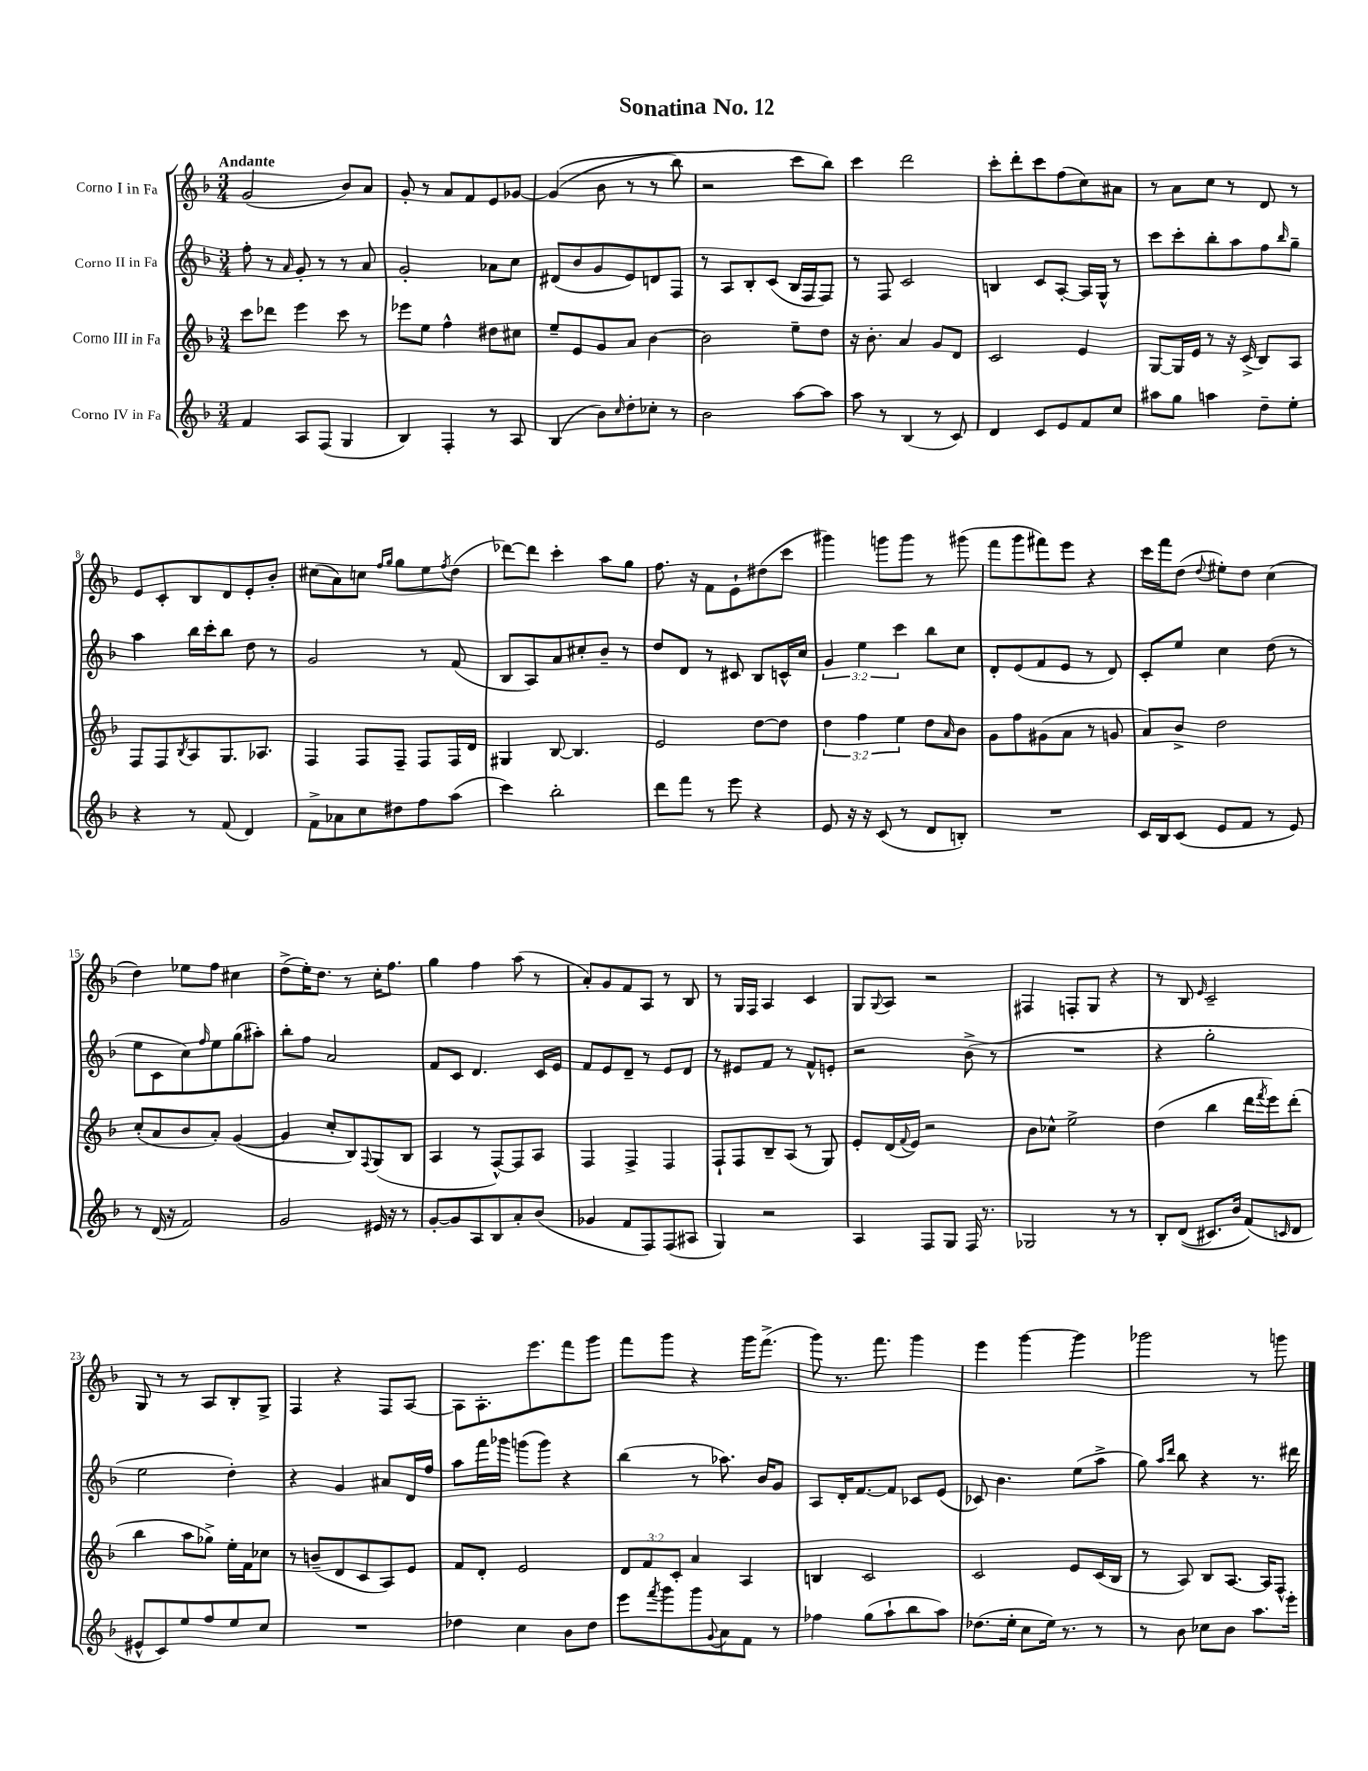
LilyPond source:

\header { title = "Sonatina No. 12" }
<<
\new StaffGroup <<
\new Staff = "s0" \with { instrumentName = "Corno I in Fa" } {
    \clef treble \key f \major \numericTimeSignature \time 3/4 \tempo "Andante"
    g'2( bes'8) a'8 |
    g'8-. r8 a'8 f'8 e'8 ges'8~ |
    ges'4(\( bes'8 r8 r8 bes''8) |
    r2 c'''8 bes''8\) |
    c'''4 d'''2 |
    c'''8-. d'''8-. c'''8 f''8( c''8) ais'8 |
    r8 a'8 c''8 r8 d'8 r8 |
    e'8 c'8-. bes8 d'8 e'8-. bes'8-. |
    cis''8( a'8) c''8 \grace { f''16 g''16 } g''8 e''8 \acciaccatura { f''8 } d''8( |
    des'''8~) des'''8 c'''4-. a''8 g''8 |
    f''8. r16 f'8 e'8-! dis''8( c'''8 |
    gis'''4) g'''8 g'''8 r8 gis'''8( |
    f'''8 g'''8 fis'''8) e'''8 r4 |
    c'''16 f'''16 d''8( \appoggiatura { d''8 } eis''8-.) d''8 c''4( |
    d''4) ees''8 f''8 cis''4 |
    d''8->( e''16-.) d''8. r8 c''16-. f''8. |
    g''4 f''4 a''8( r8 |
    a'8-.) g'8 f'8 a8 r8 bes8 |
    r8 g16 f16 a4 c'4 |
    g8 \appoggiatura { g8 } a8 r2 |
    fis4 f8-. g8 r4 |
    r8 bes8 \grace { e'16 } c'2-- |
    g8 r8 r8 a8 bes8-. g8-> |
    f4 r4 f8 a8~ |
    a8 a8.-. e'''8. f'''8 g'''8 |
    f'''8 g'''8 r4 g'''16 f'''8.->( |
    g'''8) r8. f'''8. g'''4 |
    e'''4 g'''4~ g'''4 |
    ges'''2 r8 g'''8 \bar "|." |
}
\new Staff = "s1" \with { instrumentName = "Corno II in Fa" } {
    \clef treble \key f \major \numericTimeSignature \time 3/4 \override Staff.TupletNumber.text = #tuplet-number::calc-fraction-text
    f''8-. r8 \grace { a'16 } g'8-. r8 r8 a'8 |
    g'2-. aes'8 c''8 |
    dis'8( bes'8 g'8 e'8) d'8 f8 |
    r8 a8 bes8-. c'8( bes16 f16 f8) |
    r8 f8 c'2 |
    b4 c'8 a8~-. a16 g16-^ r8 |
    c'''8 c'''8-. bes''8-. a''8 f''8 \grace { bes''16 } g''8-- |
    a''4 bes''16 c'''16-. bes''8 d''8 r8 |
    g'2 r8 f'8( |
    bes8 a8) a'8 cis''8-. bes'8-- r8 |
    d''8 d'8 r8 cis'8 bes8 c'16-^ c''16 |
    \tuplet 3/2 { g'4 e''4 c'''4 } bes''8 c''8 |
    d'8-. e'8( f'8 e'8 r8 d'8) |
    c'8-. e''8 c''4 d''8( r8 |
    e''8 c'8 c''8) \grace { f''16 } e''8 g''8( ais''8-.) |
    bes''8-. f''8 a'2 |
    f'8 c'8 d'4. c'16 e'16 |
    f'8 e'8 d'8-- r8 e'8 d'8 |
    r8 eis'8 f'8 r8 f'8-^ e'8-. |
    r2 bes'8->( r8 |
    R2. |
    r4 g''2-. |
    e''2 d''4-.) |
    r4 g'4 ais'8 d'16 f''16 |
    a''8 f'''16 ges'''16 g'''8( g'''8) r4 |
    bes''4( r8 aes''8.) bes'16 g'8 |
    a8 d'16-. f'8.~ f'8 ces'8 e'8( |
    ces'8) bes'4. e''8( a''8-> |
    g''8) \grace { a''16 d'''16 } bes''8 r4 r8. dis'''16 \bar "|." |
}
\new Staff = "s2" \with { instrumentName = "Corno III in Fa" } {
    \clef treble \key f \major \numericTimeSignature \time 3/4 \override Staff.TupletNumber.text = #tuplet-number::calc-fraction-text
    c'''8 des'''8 e'''4 c'''8 r8 |
    ees'''8 e''8 f''4-^ dis''8 cis''8 |
    e''8-- e'8 g'8 a'8 bes'4~ |
    bes'2 e''8-- d''8 |
    r16 bes'8.-. a'4 g'8 d'8 |
    c'2 e'4 |
    g8~ g16 e'16 r8 r16 c'16->( bes8) a8 |
    f8 f8 \acciaccatura { bes8 } a8 g8. aes8. |
    f4 f8 f8-- f8 f16 d'16 |
    gis4 bes8~ bes4. |
    e'2 d''8~ d''8 |
    \tuplet 3/2 { d''4 f''4 e''4 } d''8 \grace { a'16 } bes'8 |
    g'8 f''8 gis'8( a'8 r8 g'8 |
    a'8) bes'8-> d''2 |
    c''8-.( a'8 bes'8 a'8-.) g'4~( |
    g'4 c''8-. bes8) \appoggiatura { f8 } g8( bes8 |
    a4 r8 f8~-^) f8 a8 |
    f4 f4-> f4 |
    f8-! f8 bes8-- a8( r8 g8) |
    e'8-. d'16( \appoggiatura { f'8 } e'16) r2 |
    bes'8 ces''8-^ e''2-> |
    d''4( bes''4 d'''16 \acciaccatura { f'''8 } e'''16) d'''8-.( |
    bes''4 a''8 ges''8->) e''16-. f'16 ces''8 |
    r8 b'8--( d'8 c'8 a8) e'8 |
    f'8 d'8-. e'2 |
    \tuplet 3/2 { d'8 f'8 c'8-. } a'4 a4 |
    b4 c'2 |
    c'2 e'8 c'16( bes16 |
    r8 a8) bes8 a8.~ a16 f8-^ \bar "|." |
}
\new Staff = "s3" \with { instrumentName = "Corno IV in Fa" } {
    \clef treble \key f \major \numericTimeSignature \time 3/4
    f'4 a8 f8( g4 |
    bes4) f4-. r8 a8 |
    bes4( bes'8) \grace { c''16 } d''8-. ces''8-. r8 |
    bes'2 a''8~ a''8 |
    a''8 r8 bes4( r8 c'8) |
    d'4 c'8 e'8 f'8 c''8 |
    ais''8 g''8 a''4 d''8-- e''8-. |
    r4 r8 f'8( d'4) |
    f'8-> aes'8 c''8 dis''8 f''8 a''8( |
    c'''4) bes''2-. |
    d'''8 f'''8 r8 e'''8 r4 |
    e'8 r16 r16 c'8( r8 d'8 b8-.) |
    R2. |
    c'16 bes16 c'8( e'8 f'8 r8 e'8) |
    r8 d'16( r16 f'2) |
    g'2 eis'16 r16 r8 |
    g'8~-. g'8 a8 bes8 a'8-. bes'8( |
    ges'4 f'8 f8) f8( ais8 |
    g4) r2 |
    a4 f8 g8 f16 r8. |
    ges2 r8 r8 |
    bes8-. d'8(\( cis'8.) bes'16 f'8(\) \grace { c'16 } d'8 |
    eis'8-^ c'8) e''8 f''8 e''8 c''8 |
    R2. |
    des''4 c''4 bes'8 des''8 |
    e'''8 \acciaccatura { f'''8 } g'''8 g'''8 \appoggiatura { g'8 } a'8 f'8 r8 |
    fes''4 g''8( a''8-! bes''8 a''8) |
    des''8.( e''16-. c''8 e''16) r8. r8 |
    r8 bes'8 ces''8 bes'8 a''8. e'''16-. \bar "|." |
}
>>
>>
